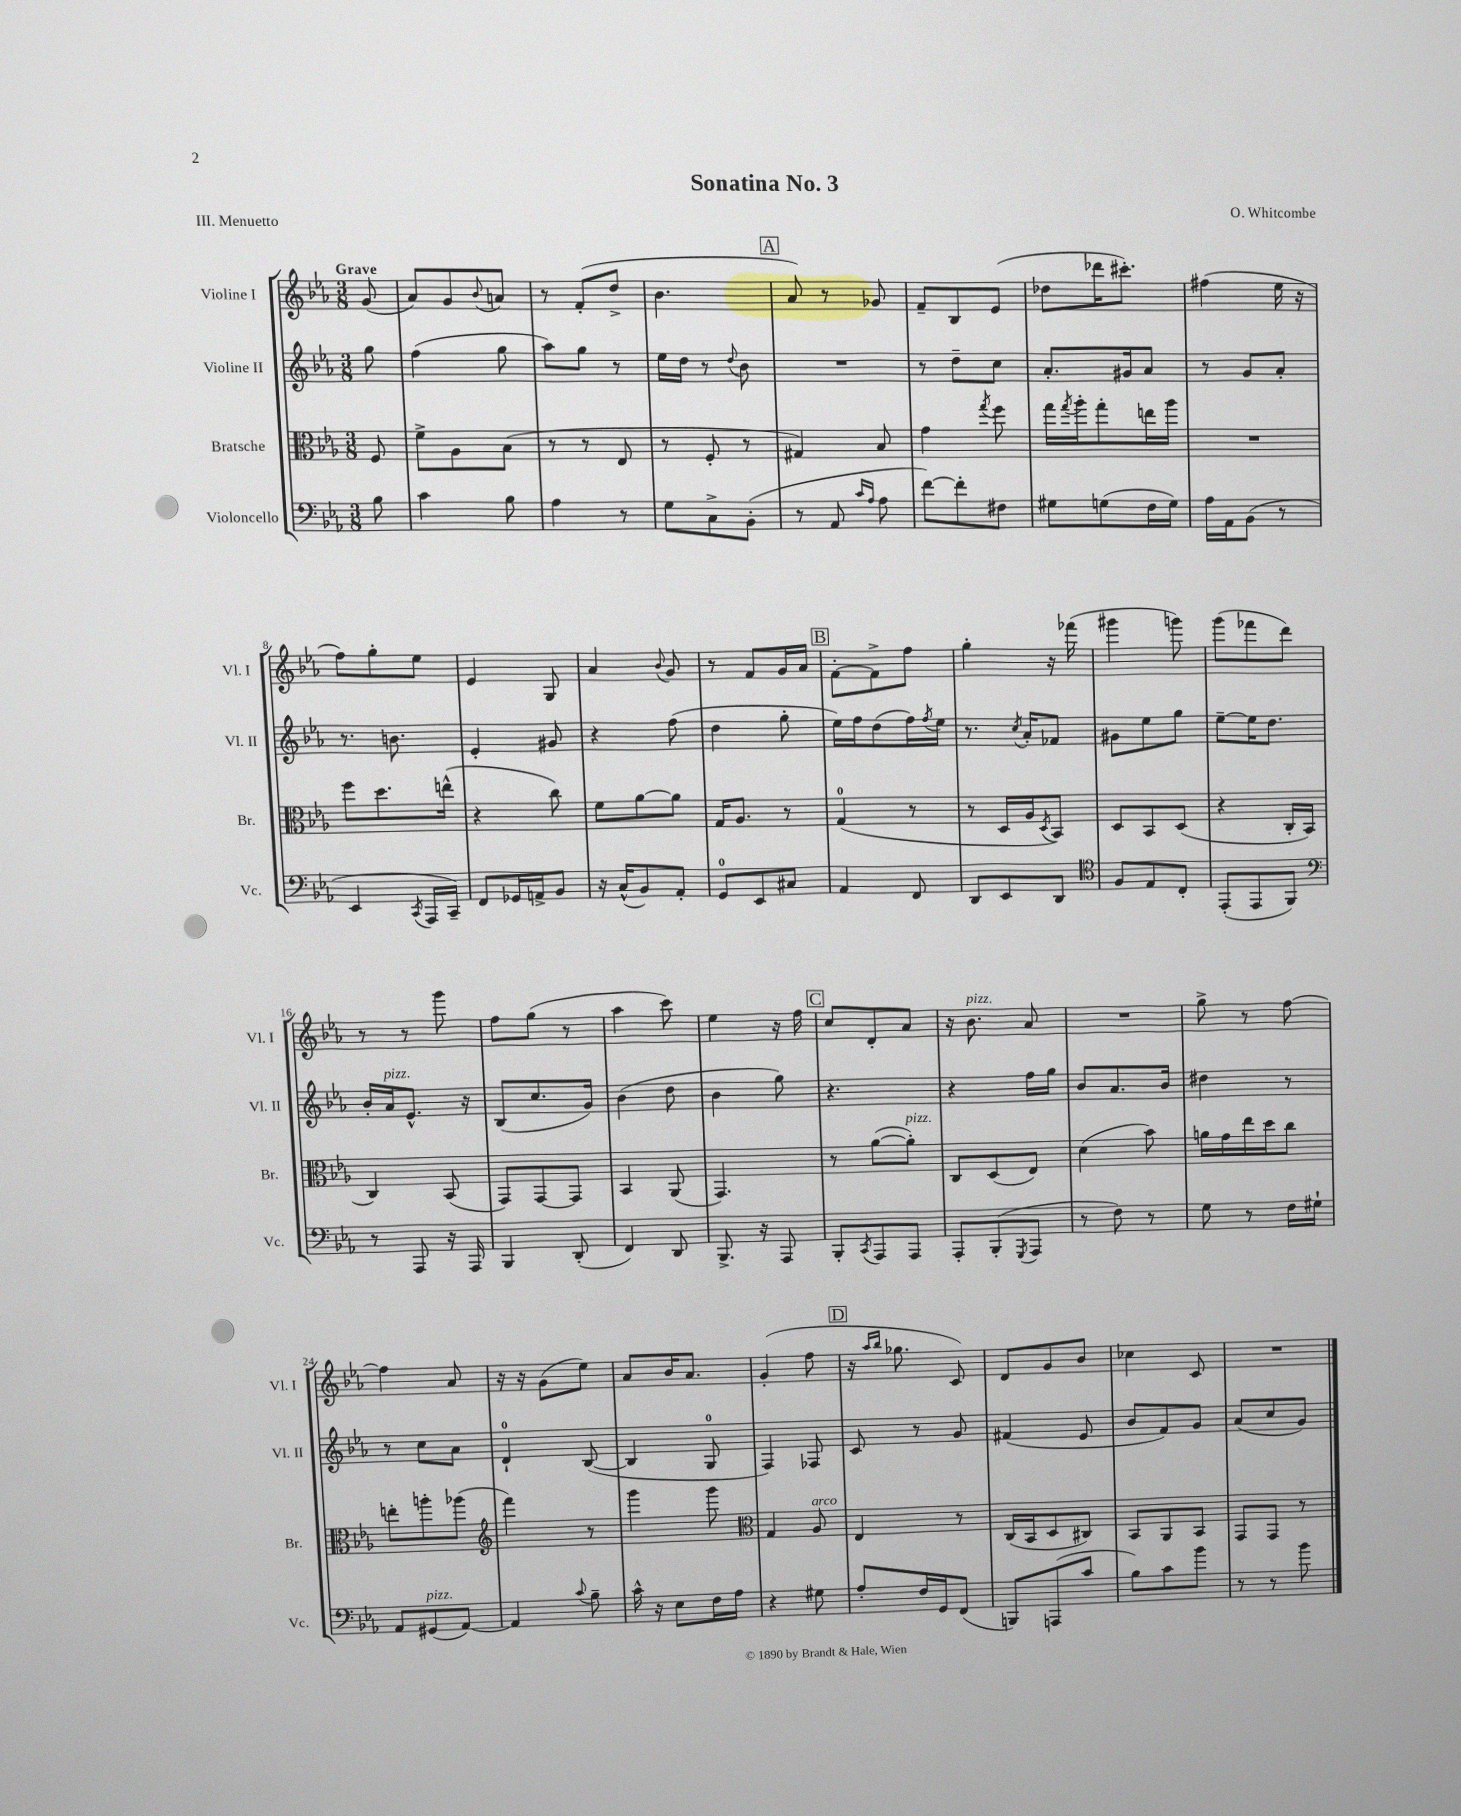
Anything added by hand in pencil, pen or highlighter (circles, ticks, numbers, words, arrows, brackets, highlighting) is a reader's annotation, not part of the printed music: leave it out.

**kern	**kern	**kern	**kern
*part4	*part3	*part2	*part1
*staff4	*staff3	*staff2	*staff1
*I"Violoncello	*I"Bratsche	*I"Violine II	*I"Violine I
*I'Vc.	*I'Br.	*I'Vl. II	*I'Vl. I
*clefF4	*clefC3	*clefG2	*clefG2
*k[b-e-a-]	*k[b-e-a-]	*k[b-e-a-]	*k[b-e-a-]
*M3/8	*M3/8	*M3/8	*M3/8
=	=	=	=
!	!	!	!LO:TX:a:B:t=Grave
8B-\	8F/	8gg\	(8g/
=1	=1	=1	=1
4c\	8f^\L	(4ff\	8a-/L)
.	8A-\	.	8g/
.	.	.	8qqb-/
8B-\	(8B-\J	8gg\	8an/J
=2	=2	=2	=2
4A-\	8r	8aa-\L)	8r
.	8r	8gg\J	(8f'/L
8r	8E-/	8r	8dd^/J
=3	=3	=3	=3
8G\L	8r	16ee-\LL	4.b-\
.	.	16dd\JJ	.
8C^\	8F'/	8r	.
.	.	8qqdd/	.
(8BB-'\J	8r	8b-\	.
!!LO:REH:place=s1:t=A
=4	=4	=4	=4
8r	4G#X/)	4.r	8a-/)
8AA-/	.	.	8r
16qqc/LL	.	.	.
16qqA-/JJ	.	.	.
8A-\	8B-/	.	8g-X/
=5	=5	=5	=5
[8f\L)	4g\	8r	8f~/L
8f'\]	.	8dd~\L	8B-/
.	8qgg/	.	.
8F#X\J	8ff\	8cc\J	(8e-/J
=6	=6	=6	=6
8G#X\L	16gg\LL	8.a-'/L	8dd-X\L
.	8qgg/	.	.
.	16aa-'\J	.	.
(8Gn\	8gg'\	.	16ddd-X\K
.	.	16g#X/k	8.ccc#X'\J)
16F\L	16een\L	8a-/J	.
16G\JJ)	16aa-\JJ	.	.
=7	=7	=7	=7
16A-\LL	4.r	8r	(4ff#X\
16AA-\J	.	.	.
(8BB-\J	.	8g/L	.
8r	.	8a-'/J	16ee-\
.	.	.	16r
!!LO:LB:g=z
=8	=8	=8	=8
4EE-/	8ff\L	8.r	8ff\L)
.	8.dd\	.	8gg'\
.	.	8.bn\	.
8qCC/	.	.	.
16AAA-/LL	.	.	8ee-\J
16CC~/JJ)	(16een^^\Jk	.	.
=9	=9	=9	=9
8FF/L	4r	4e-'/	4e-/
16GG-X/L	.	.	.
16AAn^/J	.	.	.
8BB-/J	8cc\)	8g#X/	8G/
=10	=10	=10	=10
16r	8f\L	4r	4a-/
(16C^^/KL	.	.	.
8BB-/)	[8a-\	.	.
.	.	.	8qqb-/
8AA-'/J	8a-\J]	(8ff\	8g/
=11	=11	=11	=11
8GG/L	16G/KL	4dd\	8r
.	8.A-/J	.	.
8EE-/	.	.	8f/L
8C#X/J	8r	8gg'\	16g/L
.	.	.	16a-/JJ
!!LO:REH:place=s1:t=B
=12	=12	=12	=12
4AA-/	(4G/	16ee-\LL)	[8f'\L
.	.	16ff\J	.
.	.	(8dd\	8f^\]
8FF/	8r	16ff\L)	8ff\J
.	.	8qff/	.
.	.	16ee-\JJ	.
=13	=13	=13	=13
8DD/L	8r	8.r	4gg'\
8EE-/	16D/LL	.	.
.	.	8qcc/	.
.	16A-/J	16a-'/KL	.
.	8qD/	.	.
8DD/J	8BB-/J)	8f-X/J	16r
.	.	.	(16fff-X\
=14	=14	=14	=14
*clefC4	*	*	*
8F/L	8D/L	8g#X\L	4ggg#X\
8E-/	8BB-/	8ee-\	.
8C'/J	(8D/J	8gg\J	8gggn\)
=15	=15	=15	=15
(8EE-'/L	4r	[8ee-~\L	(8ggg\L
8EE-/	.	16ee-\K]	8fff-X\
.	.	8.dd\J	.
8FF/J)	16C'/LL	.	8ddd\J)
.	16BB-/JJ	.	.
!!LO:LB:g=z
=16	=16	=16	=16
*clefF4	*	*	*
8r	4C/)	16b-'/LL	8r
!	!	!LO:TX:a:i:t=pizz.	!
.	.	16a-/J	.
8AAA-/	.	8.e-^^/J	8r
16r	(8BB-/	.	8ggg\
16AAA-/	.	16r	.
=17	=17	=17	=17
4BBB-/	8GG/L)	(8B-/L	8ff\L
.	[8GG/	8.cc/	(8gg\J
(8DD'/	8GG/J]	.	8r
.	.	16g/Jk)	.
=18	=18	=18	=18
4FF/)	4BB-/	(4b-\	4aa-\
8DD/	(8AA-/	8dd\	8ccc\)
=19	=19	=19	=19
8.BBB-^/	4.GG/)	4b-\	4ee-\
16r	.	.	.
8AAA-/	.	8gg\)	16r
.	.	.	16ff\
!!LO:REH:place=s1:t=C
=20	=20	=20	=20
8BBB-'/L	8r	4.r	8cc/L
8qCC/	.	.	.
8AAA-/	([8a-\L	.	8d'/
!	!LO:TX:a:i:t=pizz.	!	!
8AAA-/J	8a-'\J])	.	8a-/J
=21	=21	=21	=21
8AAA-'/L	8C/L	4r	16r
!	!	!	!LO:TX:a:i:t=pizz.
.	.	.	8.b-\
(8BBB-'/	(8D/	.	.
8qGGG/	.	.	.
8AAA-/J	8E-/J)	16ff\LL	8a-/
.	.	16gg\JJ	.
=22	=22	=22	=22
8r	(4d\	8b-/L	4.r
8F\)	.	8.a-/	.
8r	8b-\)	.	.
.	.	16b-/Jk	.
=23	=23	=23	=23
8G\	16an\LL	4dd#X\	8gg^\
.	16g\	.	.
8r	16ee-\	.	8r
.	16dd\J	.	.
16F\LL	8cc\J	8r	[8ff\
16G#X`\JJ	.	.	.
!!LO:LB:g=z
=24	=24	=24	=24
8AA-/L	8een'\L	8r	4ff\]
!LO:TX:a:i:t=pizz.	!	!	!
(8GG#X/	8aan'\	8cc\L	.
[8AA-/J)	(8aa-X\J	8a-\J	8a-/
=25	=25	=25	=25
*	*clefG2	*	*
4AA-/]	4fff\)	4d`/	16r
.	.	.	16r
.	.	.	(8g\L
8qqc/	.	.	.
8B-~\	8r	([8B-/	8ee-\J)
=26	=26	=26	=26
16c^^\	4ggg\	4B-/]	8a-/L
16r	.	.	.
8E-\L	.	.	16b-/K
.	.	.	8.a-/J
16F\L	8ggg\	8G/	.
16A-\JJ	.	.	.
=27	=27	=27	=27
*	*clefC3	*	*
4r	4G/	4F/)	(4g'/
!	!LO:TX:a:i:t=arco	!	!
8G#X\	8A-/	8F-X/	8ff\
!!LO:REH:place=s1:t=D
=28	=28	=28	=28
8A-'/L	4E-/	8c/	16r
.	.	.	16qqaa-/LL
.	.	.	16qqbb-/JJ
.	.	.	8.gg-X\
16F/L	.	8r	.
16GG/J	.	.	.
(8FF/J	8r	8g/	8c/)
=29	=29	=29	=29
8BBBn/L)	(16C/LL	(4f#X/	8d/L
.	16BB-/J	.	.
(8AAAn/	8D/	.	8g/
8c/J	8C#X/J)	8e-/	8b-/J
=30	=30	=30	=30
8B-\L)	8BB-/L	8b-/L	4cc-X\
8c\	8AA-/	8f/)	.
8b-\J	8BB-/J	8g/J	8c/
=31	=31	=31	=31
8r	8GG/L	(8a-/L	4.r
8r	8GG/J	8cc/	.
8b-\	8r	8g/J)	.
==	==	==	==
*-	*-	*-	*-
